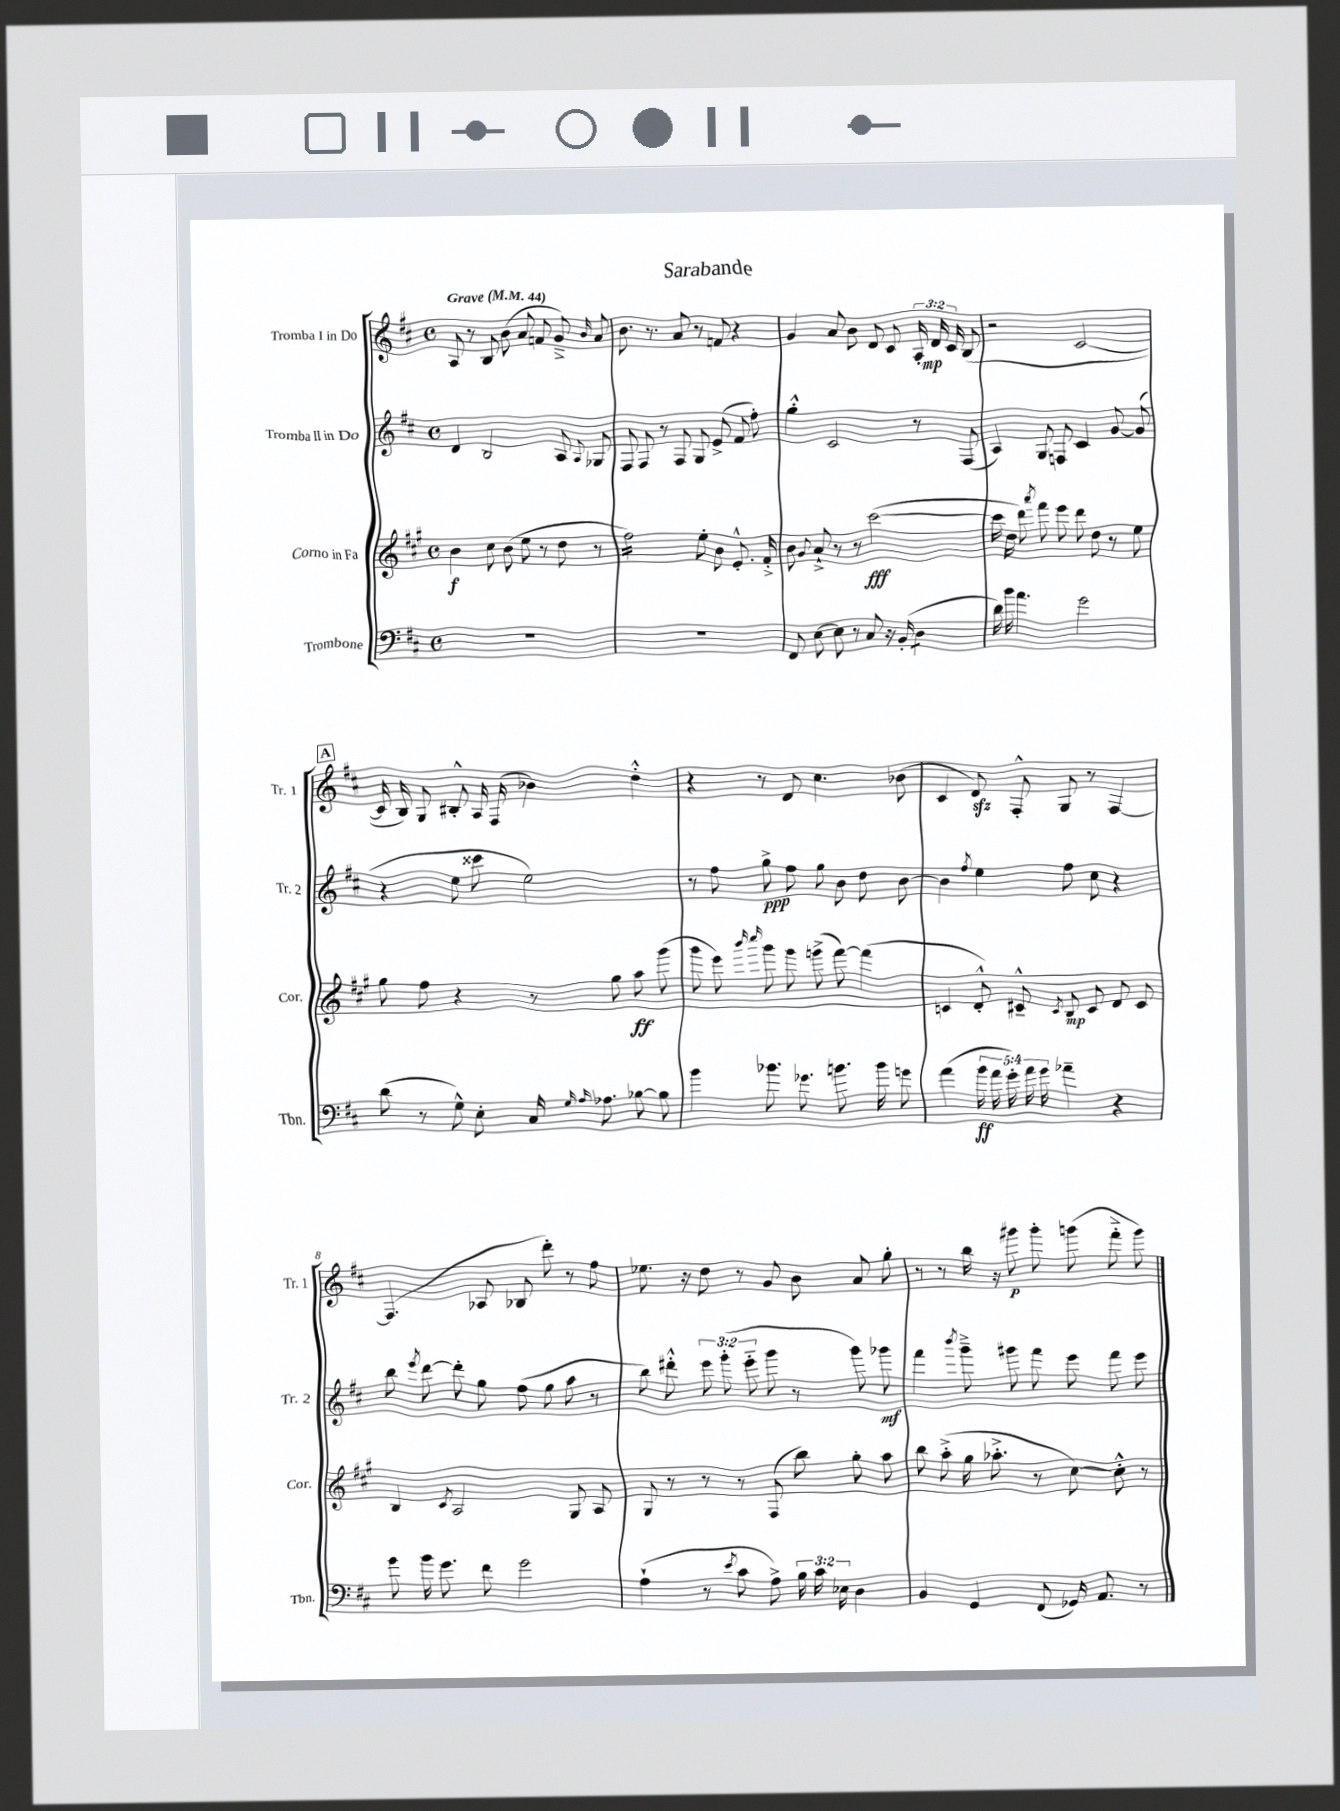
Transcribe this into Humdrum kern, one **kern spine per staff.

**kern	**kern	**kern	**kern
*staff4	*staff3	*staff2	*staff1
*clefF4	*clefG2	*clefG2	*clefG2
*k[f#c#]	*k[f#c#g#]	*k[f#c#]	*k[f#c#]
*M4/4	*M4/4	*M4/4	*M4/4
*met(c)	*met(c)	*met(c)	*met(c)
*MM44	*MM44	*MM44	*MM44
1r	4b	4d	8A
.	.	.	8r
.	8cc#	2B	8B
.	(8b	.	(8b
.	8ee	.	8a
.	8r	.	8f
.	8dd	8A	8g~^)
.	.	8qqA	16qqb
.	8r	8G-	8a
=	=	=	=
1r	2ff#)	8F#	8.b
.	.	8F#	.
.	.	.	8.r
.	.	8r	.
.	.	8F#	8a
.	8ee'	8G	8r
.	8b	(8e^	8f
.	8.e'^^	8f#	4r
.	.	8ff#')	.
.	16f#'^	.	.
=	=	=	=
8FF#	8b	4gg'^^	4g
.	8qqg#	.	.
[8E	8a`^	.	.
8E]	8r	2c#	8a
8r	8r	.	8b
8C#	([2ccc#	.	8d
16r	.	.	8c#
(16BB'	.	.	.
4D	.	8r	24A'
.	.	.	24d
.	.	.	24c#
.	.	(8F#	(8B
=	=	=	=
16d)	16ccc#]	4A)	2r
16b	16dd	.	.
4.a	8ddd)	.	.
.	8qaaa	.	.
.	8fff#	8G	.
.	8eee	8F	.
2g	8ddd	4c#	[2c#
.	8dd	.	.
.	8r	[8g	.
.	8ee	(8g]	.
=	=	=	=
(8d	8gg#	4r	16c#]
.	.	.	16B)
8r	8ff#	.	8G
8G^^)	4r	8ee	8B#'^^
8E'	.	8ccc##	16A
.	.	.	(16F#
16C#	8r	2ee)	4b-)
16qqG	.	.	.
16qqA	.	.	.
8.A-	.	.	.
.	8gg#	.	.
[8B-	8aa	.	4dd'^^
8B-]	(8ggg#	.	.
=	=	=	=
4b	8ggg#	8r	4r
.	8eee)	8ff#	.
.	16qqbbb	.	.
.	16qqcccc#	.	.
8.b-	8ggg#	8gg^	8r
.	8ggg#	8ff#	8d
8.g-	.	.	.
.	(8ggg^	8gg	4.cc#
8.b	[8fff#)	8b	.
.	(4fff#]	8dd	.
16b	.	.	.
8g	.	[8b	(8b-
=	=	=	=
(4a	4c	4b]	4c#
.	.	8qff#	.
20b	8d'^^)	4ee	8d)
20a	.	.	.
20g')	.	.	.
.	8c#~^^	.	8F#'^^
20a	.	.	.
20g	.	.	.
.	8qc#	.	.
4a-~	8B	8ff#	8G
.	8c#	8cc#	8r
4r	8d	4r	[4F#
.	8c#	.	.
=	=	=	=
8g	4B	8bb	(4.F#]
.	.	8qeee	.
16b	.	[8ddd	.
8.g	.	.	.
.	8qc#	.	.
.	2A	8ddd']	.
8f#	.	8gg	8A-
2g	.	(8ff#	8B-
.	.	8gg	8ddd')
.	8G#	8aa	8r
.	8A	8r	8ff#
=	=	=	=
(4A`	8G#	8bb)	8.ee-
.	8r	8ddd#'^^	.
.	.	.	16r
8r	8r	12eee	8dd
.	.	(12ggg'	.
8qe	.	.	.
8c#	8r	.	8r
.	.	12eee'~	.
8A^)	(8F#	8ggg	8g
24B	8bb)	8r	8b
24c#	.	.	.
24E-	.	.	.
4D	8gg#'	8ggg)	8a
.	8aa	8ggg-	8gg'
=	=	=	=
4BB	8bb	4fff#	8r
.	(8aa'^	.	8r
.	.	8qbbb	.
4GG	16gg#	8ggg~^	16bb
.	8.aa-'^	.	16r
.	.	8ggg#	8ggg#
(8FF#	8r	8fff#	8ggg#'
16GG-)	[8cc#)	8eee	(8ggg
8.AA	.	.	.
.	8cc#'^^]	8fff#	8fff#'^
8r	8r	8eee	8ggg)
==	==	==	==
*-	*-	*-	*-
